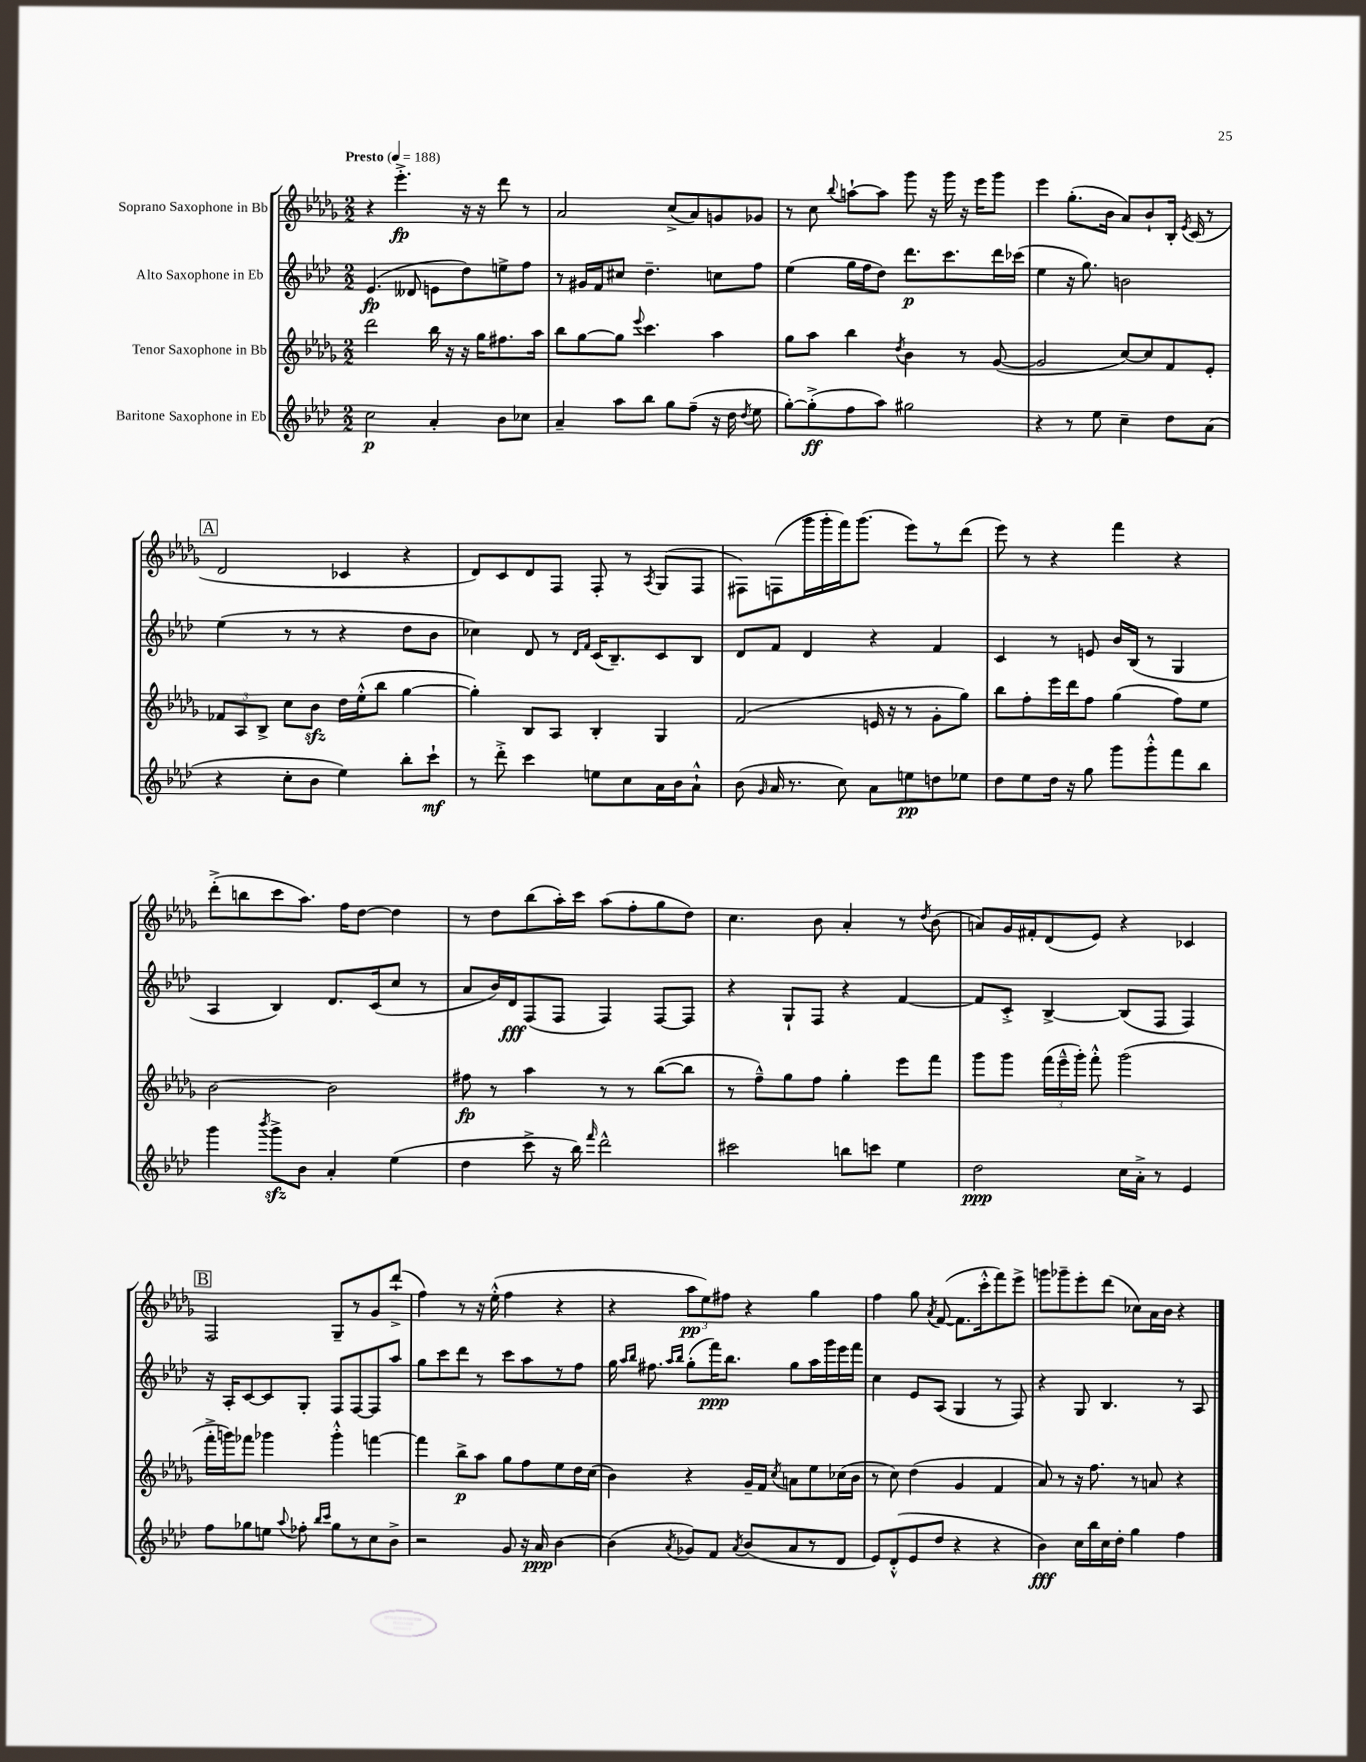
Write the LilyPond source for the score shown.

<<
\new StaffGroup <<
\new Staff = "s0" \with { instrumentName = "Soprano Saxophone in Bb" } {
    \clef treble \key des \major \numericTimeSignature \time 2/2 \tempo "Presto" 4 = 188
    \autoBeamOff r4 ees'''4.-.->\fp r16 r16 des'''8 r8 |
    aes'2 c''8[->( aes'8) g'8 ges'8] |
    r8 c''8 \appoggiatura { bes''8 } a''8[~-! a''8] ges'''8 r16 ges'''16 r16 ees'''16[ ges'''8] |
    ees'''4 ges''8.[-.( bes'16] aes'8[) bes'8-! bes16]-. \acciaccatura { ees'8 } c'16( r8 |
    \mark \markup { \box "A" } des'2 ces'4 r4 |
    des'8[) c'8 des'8 f8] f8-. r8 \acciaccatura { aes8 } ges8[( f8] |
    fis8[) f8( ges'''16 ges'''16-. f'''16) ges'''8.]( ees'''8[) r8 des'''8]( |
    ees'''8) r8 r4 f'''4 r4 |
    des'''8[-.->( b''8 c'''8 aes''8.]) f''16[ des''8]~ des''4 |
    r8 des''8[ bes''8( aes''16-.) c'''16] aes''8[( f''8-. ges''8 des''8]) |
    c''4. bes'8 aes'4-. r8 \acciaccatura { des''8 } bes'8( |
    a'8[) ges'16 fis'16-. des'8( ees'8]) r4 ces'4 |
    \mark \markup { \box "B" } f2 ges8[-- r8 ges'8 des'''8]-!->( |
    f''4) r8 r16 ees''16-.-^( f''4 r4 |
    r4 \tuplet 3/2 { aes''8[\pp ees''8) fis''8] } r4 ges''4 |
    f''4 ges''8 \acciaccatura { aes'8 } f'8~( f'8.[ c'''16-.-^ f'''8) ees'''8]-> |
    g'''8[ ges'''8-- ees'''8-. des'''8]( ces''8[) aes'16 bes'16] r4 \bar "|." |
}
\new Staff = "s1" \with { instrumentName = "Alto Saxophone in Eb" } {
    \clef treble \key aes \major \numericTimeSignature \time 2/2
    \autoBeamOff ees'4.\fp( deses'8 e'8[ des''8) e''8-> f''8] |
    r8 gis'16[ f'16 cis''8] des''4.-- c''8[ f''8] |
    ees''4( g''16[ f''16 des''8]) des'''8.[\p c'''8. des'''16 ces'''16]( |
    ees''4 r16 g''8.) b'2 |
    \mark \markup { \box "A" } ees''4( r8 r8 r4 des''8[ bes'8] |
    ces''4) des'8 r8 \grace { des'16[ f'16] } c'16[( bes8.--) c'8 bes8] |
    des'8[ f'8] des'4 r4 f'4 |
    c'4 r8 e'8 bes'16[ bes16]( r8 g4 |
    aes4 bes4) des'8.[ c'16( c''8] r8 |
    aes'8[ bes'16) des'16\fff f8( f8] f4) f8[~ f8] |
    r4 g8[-! f8] r4 f'4~ |
    f'8[ c'8]-.-> bes4~-> bes8[( f8] f4) |
    \mark \markup { \box "B" } r16 aes16[-. c'8~ c'8 g8]-. f8[ f8~ f8 aes''8] |
    g''8[ c'''8 des'''8] r8 c'''8[ aes''8 r8 f''8] |
    g''16 \grace { aes''16[ bes''16] } fis''8. \grace { aes''16[ bes''16] } g''8[-.( f'''16\ppp) bes''8.] g''8[ aes''16 g'''16 ees'''16 f'''16] |
    c''4 ees'8[ aes8]( g4 r8 f8) |
    r4 g8 bes4. r8 aes8 \bar "|." |
}
\new Staff = "s2" \with { instrumentName = "Tenor Saxophone in Bb" } {
    \clef treble \key des \major \numericTimeSignature \time 2/2
    \autoBeamOff des'''2 bes''16 r16 r16 ges''16[ fis''8. aes''16] |
    bes''8[ ges''8~ ges''8] \appoggiatura { ees'''8 } c'''4. aes''4 |
    ges''8[ aes''8] bes''4 \acciaccatura { des''8 } bes'4 r8 ges'8~( |
    ges'2 c''8[~) c''8 f'8 ees'8]-. |
    \mark \markup { \box "A" } \tuplet 3/2 { fes'8[ aes8 bes8]-> } c''8[ bes'8]\sfz des''16[ ees''16-.-^( bes''8] ges''4~ |
    ges''4-.) bes8[ aes8] bes4-. ges4 |
    f'2( e'16 r16 r8 ges'8[-. ges''8]) |
    bes''8[ f''8-. ees'''16 des'''16 f''8] ges''4( f''8[) ees''8] |
    bes'2~ bes'2 |
    fis''8\fp r8 aes''4 r8 r8 bes''8[~( bes''8] |
    r8 f''8[---^) ges''8 f''8] ges''4-. ees'''8[ f'''8] |
    ges'''8[ ges'''8] \tuplet 3/2 { f'''16[( ees'''16---^ ges'''16]-.) } f'''8-.-^ ges'''2( |
    \mark \markup { \box "B" } f'''16[-.-> g'''16) fes'''8] ges'''4 ges'''4-.-^ f'''4~ |
    f'''4 bes''8[->\p aes''8] ges''8[ f''8 ees''8 des''16 c''16]( |
    bes'4) r4 ges'16[-- f'16] \acciaccatura { c''8 } a'8[ ees''8 ces''16( bes'16] |
    r8 c''8) des''4( ges'4 f'4 |
    aes'8) r8 r16 f''8. r8 a'8 r4 \bar "|." |
}
\new Staff = "s3" \with { instrumentName = "Baritone Saxophone in Eb" } {
    \clef treble \key aes \major \numericTimeSignature \time 2/2
    \autoBeamOff c''2\p aes'4-. bes'8[ ces''8] |
    aes'4-- aes''8[ bes''8] g''8[ f''8]--( r16 des''16 \acciaccatura { des''8 } ees''8 |
    g''8[~-.) g''8-.->\ff( f''8 aes''8]) gis''2 |
    r4 r8 ees''8 c''4-- des''8[ aes'8]( |
    \mark \markup { \box "A" } r4 c''8[-. bes'8] ees''4) bes''8[-. c'''8]-!\mf |
    r8 des'''8-.-> c'''4 e''8[ c''8 aes'16 bes'16 aes'8]-!-^ |
    bes'8( \grace { g'16 } aes'16 r8. c''8) aes'8[ e''8\pp d''8 ees''8] |
    des''8[ ees''8 des''16] r16 g''8 g'''8[ g'''8-.-^ f'''8 bes''8] |
    g'''4 \acciaccatura { bes'''8 } g'''8[->\sfz bes'8] aes'4-. ees''4( |
    des''4 c'''8-> r16 bes''16) \grace { f'''16 } des'''2-^ |
    cis'''2 b''8[ c'''8] ees''4 |
    des''2\ppp c''16[ aes'16]-.-> r8 ees'4 |
    \mark \markup { \box "B" } f''8[ ges''8 e''8] \appoggiatura { aes''8 } fes''8-. \grace { bes''16[ c'''16] } ges''8[ r8 c''8 bes'8]-> |
    r2 g'8 r16 aes'16\ppp bes'4~ |
    bes'4( \acciaccatura { aes'8 } ges'8[) f'8] \acciaccatura { aes'8 } bes'8[( aes'8 r8 des'8] |
    ees'8[) des'8-.-^( ees'8 des''8] r4 r4 |
    bes'4\fff) c''16[ bes''16 c''16 des''16]-. g''4 f''4 \bar "|." |
}
>>
>>
\layout { \context { \Score \remove "Bar_number_engraver" } }
